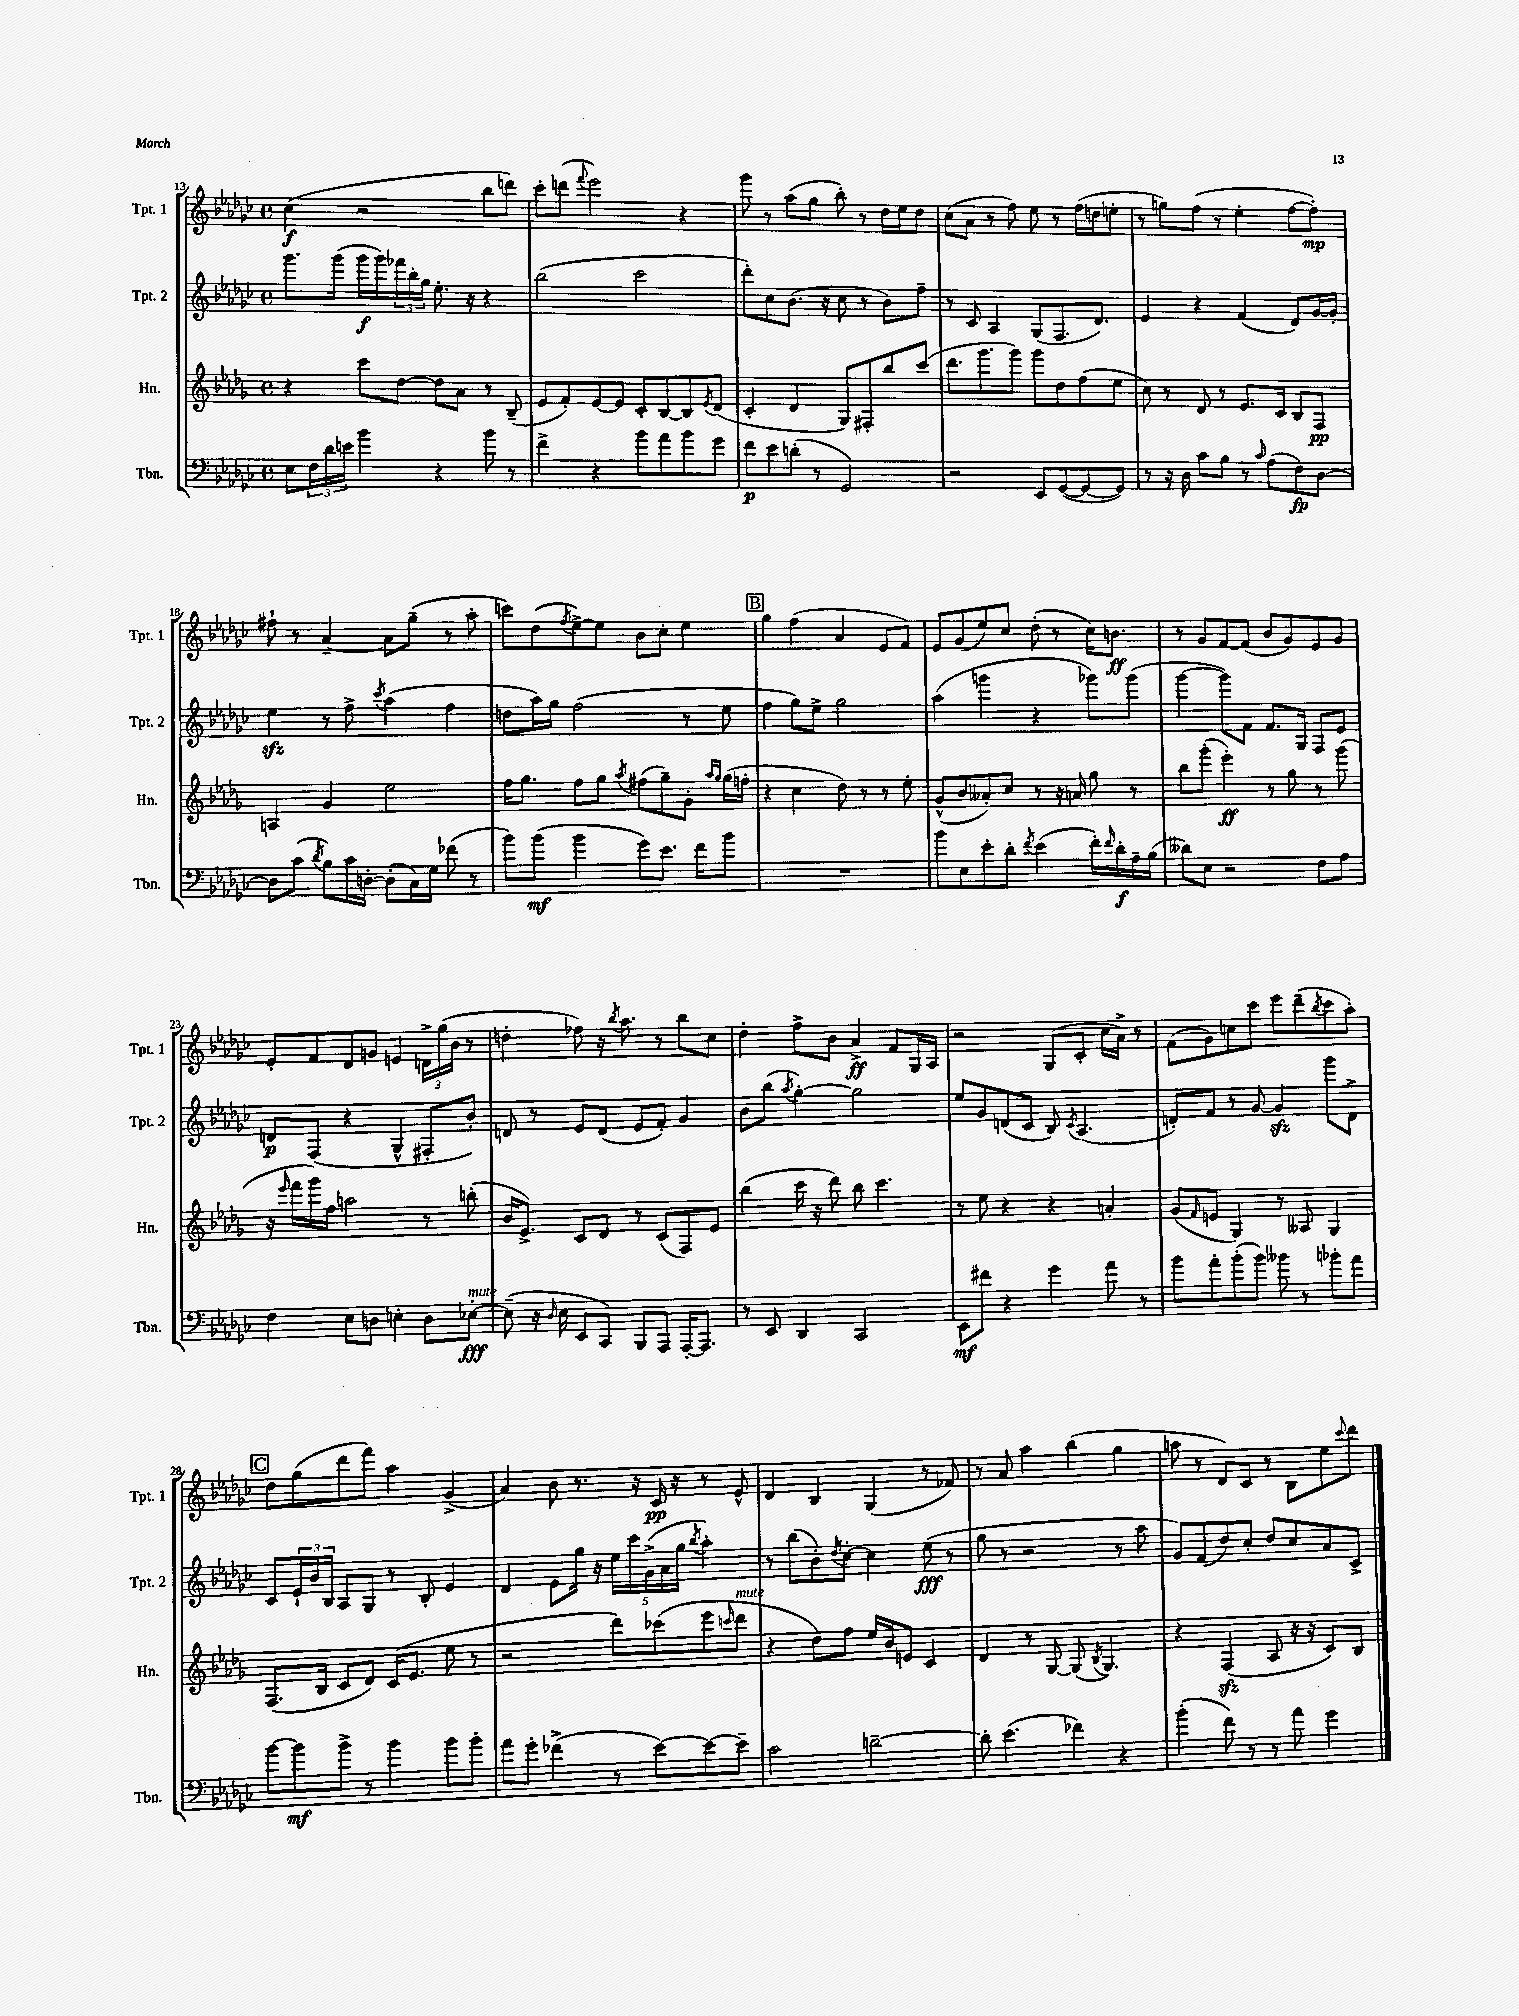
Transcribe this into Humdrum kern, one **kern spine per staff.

**kern	**dynam	**kern	**dynam	**kern	**dynam	**kern	**dynam
*part4	*part4	*part3	*part3	*part2	*part2	*part1	*part1
*staff4	*staff4	*staff3	*staff3	*staff2	*staff2	*staff1	*staff1
*I"Tbn.	*	*I"Hn.	*	*I"Tpt. 2	*	*I"Tpt. 1	*
*I'Tbn.	*	*I'Hn.	*	*I'Tpt. 2	*	*I'Tpt. 1	*
*clefF4	*	*clefG2	*	*clefG2	*	*clefG2	*
*k[b-e-a-d-g-c-]	*	*k[b-e-a-d-g-]	*	*k[b-e-a-d-g-c-]	*	*k[b-e-a-d-g-c-]	*
*M4/4	*	*M4/4	*	*M4/4	*	*M4/4	*
*met(c)	*	*met(c)	*	*met(c)	*	*met(c)	*
=13	=13	=13	=13	=13	=13	=13	=13
8E-\L	.	4r	.	8.ggg-\L	.	(4cc-\	f
24F\L	.	.	.	.	.	.	.
24d-\	.	.	.	.	.	.	.
.	.	.	.	(16ggg-\Jk	.	.	.
24en\JJ	.	.	.	.	.	.	.
4b-\	.	8ccc\L	.	16ggg-\LL	f	2r	.
.	.	.	.	16ggg-\)	.	.	.
.	.	[8dd-\J	.	24fff-X\	.	.	.
.	.	.	.	24bb-'\	.	.	.
.	.	.	.	24gg-\JJ	.	.	.
4r	.	8dd-\L]	.	8.ee-'\	.	.	.
.	.	8a-\J	.	.	.	.	.
.	.	.	.	16r	.	.	.
8b-\	.	8r	.	4r	.	8bb-\L	.
8r	.	(8B-~/	.	.	.	8dddn\J)	.
=14	=14	=14	=14	=14	=14	=14	=14
4f^\	.	8e-/L	.	(2bb-\	.	8ccc-'\L	.
.	.	8f'/)	.	.	.	(8dddn\J	.
.	.	.	.	.	.	8qqfff/	.
4r	.	[8e-/	.	.	.	2eee-\)	.
.	.	8e-/J]	.	.	.	.	.
8b-\L	.	8c'/L	.	2ccc-\	.	.	.
8a-\	.	[8B-/	.	.	.	.	.
8b-\	.	8B-/]	.	.	.	4r	.
.	.	8qe-/	.	.	.	.	.
8g-\J	.	(8d-/J	.	.	.	.	.
=15	=15	=15	=15	=15	=15	=15	=15
8f\L	p	4c'/	.	8ddd-'\L)	.	8ggg-\	.
8e-\	.	.	.	8cc-\	.	8r	.
(8dn'\J	.	4d-/	.	(8.b-\J	.	(8aa-\L	.
8r	.	.	.	.	.	8gg-\J	.
.	.	.	.	16r	.	.	.
2GG-/)	.	8G-/L)	.	8cc-\	.	8bb-'\)	.
.	.	8F#X'/	.	8r	.	8r	.
.	.	8bb-/	.	8b-\L)	.	16dd-\LL	.
.	.	.	.	.	.	16ee-\J	.
.	.	(8ccc/J	.	8ff~\J	.	8dd-\J	.
=16	=16	=16	=16	=16	=16	=16	=16
2r	.	8.ddd-\L	.	8r	.	(8cc-\L	.
.	.	.	.	8c-/	.	8a-\J	.
.	.	8.ggg-\	.	.	.	.	.
.	.	.	.	4A-/	.	8r	.
.	.	8ggg-\J)	.	.	.	8ff\)	.
8EE-/L	.	8ggg-\L	.	(8G-/L	.	8ee-\	.
([8GG-/	.	8dd-\	.	8.F/	.	8r	.
8GG-/_	.	(8ff\	.	.	.	(16ff\LL	.
.	.	.	.	8.d-/J)	.	16ddn\J	.
8GG-/J])	.	8ee-\J	.	.	.	8een'\J	.
=17	=17	=17	=17	=17	=17	=17	=17
8r	.	8cc\)	.	4e-/	.	8r	.
16r	.	8r	.	.	.	8ggn\L)	.
16D-\	.	.	.	.	.	.	.
8c-\L	.	8d-/	.	4r	.	(8ff\J	.
8B-\J	.	8r	.	.	.	8r	.
8r	.	8.e-/L	.	(4f/	.	4ee-'\	.
16qqc-/	.	.	.	.	.	.	.
(8A-\L	.	.	.	.	.	.	.
.	.	16c/Jk	.	.	.	.	.
8F\)	fp	8B-/L	.	8d-/L)	.	[8ff\L	.
[8D-\J	.	8F/J	pp	[16g-/L	.	8ff'\J])	mp
.	.	.	.	16g-'/JJ]	.	.	.
!!LO:LB:g=z
=18	=18	=18	=18	=18	=18	=18	=18
8D-\L]	.	4An/	.	4ee-zz\	.	8ff#X`\	.
(8c-\J	.	.	.	.	.	8r	.
8qd-/	.	.	.	.	.	.	.
8B-\L)	.	4g-/	.	8r	.	[4a-~/	.
16c-\L	.	.	.	8ff^\	.	.	.
[16Dn'\JJ	.	.	.	.	.	.	.
.	.	.	.	8qccc-/	.	.	.
(8D'\L]	.	2ee-\	.	(4aa-\	.	8a-\L]	.
16C-\L)	.	.	.	.	.	(8gg-~\J	.
16G-\JJ	.	.	.	.	.	.	.
(8f-X\	.	.	.	4ff\	.	8r	.
8r	.	.	.	.	.	8aa-'\	.
=19	=19	=19	=19	=19	=19	=19	=19
8b-\L)	.	16ff\KL	.	8ddn\L	.	8cccn\L)	.
.	.	8.gg-\J	.	.	.	.	.
(8b-\J	mf	.	.	16aa-\L)	.	(8dd-\	.
.	.	.	.	16gg-\JJ	.	.	.
.	.	.	.	.	.	8qff/	.
4b-\	.	8ff\L	.	(2ff\	.	[8ee-^\)	.
.	.	8gg-\J	.	.	.	8ee-\J]	.
.	.	8qaa-/	.	.	.	.	.
8g-\L)	.	(8ff#X\L	.	.	.	8b-\L	.
8.e-\J	.	8gg-~\)	.	.	.	8cc-'\J	.
.	.	8g-'\J	.	8r	.	4ee-\	.
16f\KL	.	.	.	.	.	.	.
.	.	16qqaa-/LL	.	.	.	.	.
.	.	16qqgg-/JJ	.	.	.	.	.
8b-\J	.	(16gg-\LL	.	8ee-\	.	.	.
.	.	16ffn'\JJ	.	.	.	.	.
!!LO:REH:place=s1:t=B
=20	=20	=20	=20	=20	=20	=20	=20
1r	.	4r	.	4ff\	.	4gg-\	.
.	.	4cc\	.	8gg-\L)	.	(4ff\	.
.	.	.	.	8ee-^\J	.	.	.
.	.	8dd-\)	.	2gg-\	.	4a-/	.
.	.	8r	.	.	.	.	.
.	.	8r	.	.	.	8e-/L	.
.	.	8ee-'\	.	.	.	8f/J)	.
=21	=21	=21	=21	=21	=21	=21	=21
8b-\L	.	(8g-^^/L	.	(4aa-\	.	8e-/L	.
8E-\	.	8b-/	.	.	.	(8g-/	.
8e-'\	.	8a--X'/)	.	4gggn\	.	8ee-/)	.
8d-'\J	.	8cc/J	.	.	.	8cc-/J	.
8qf/	.	.	.	.	.	.	.
(4e-\	.	8r	.	4r	.	(8dd-'\	.
.	.	16r	.	.	.	8r	.
.	.	16an/	.	.	.	.	.
16f'\LL)	.	8gg-\	.	8ggg-X\L)	.	16cc-\KL)	.
16qqf/	.	.	.	.	.	.	.
16d-'\	f	.	.	.	.	8.bn\J	ff
16A-~\	.	8r	.	(8ggg-\J	.	.	.
(16B-\JJ	.	.	.	.	.	.	.
=22	=22	=22	=22	=22	=22	=22	=22
8d--X\L)	.	8bb-\L	.	[4ggg-\	.	8r	.
8E-\J	.	(8ggg-'\J	.	.	.	8g-/L	.
2r	.	4eee-'\)	ff	8ggg-\L])	.	[8f/	.
.	.	.	.	8f\J	.	(8f/J]	.
.	.	8r	.	8.f/L	.	8b-/L	.
.	.	8gg-\	.	.	.	8g-/)	.
.	.	.	.	16G-/Jk	.	.	.
8F\L	.	8r	.	8F/L	.	8e-/	.
8A-\J	.	(8ggg-\	.	8e-/J	.	8g-/J	.
!!LO:LB:g=z
=23	=23	=23	=23	=23	=23	=23	=23
4F\	.	16r	.	8dn/L	p	8e-'/L	.
.	.	16qqeee-/	.	.	.	.	.
.	.	16fff\LL	.	.	.	.	.
.	.	16ggg-\)	.	(8F/J	.	8f/	.
.	.	16ff\JJ	.	.	.	.	.
8E-\L	.	2aan\	.	4r	.	8d-/	.
8Dn\J	.	.	.	.	.	8gn/J	.
4En'\	.	.	.	4G-^^/	.	4en/	.
8D\L	.	8r	.	8F#X'/L	.	24dn^\LL	.
.	.	.	.	.	.	(24gg-\	.
.	.	.	.	.	.	24b-\JJ	.
!LO:TX:a:i:t=mute	!	!	!	!	!	!	!
[8E-X'\J	fff	(8bbn'\	.	8b-'/J)	.	8r	.
=24	=24	=24	=24	=24	=24	=24	=24
(8E-~\]	.	16b-/KL	.	8dn/	.	4ddn'\	.
.	.	8.e-^/J)	.	.	.	.	.
16r	.	.	.	8r	.	.	.
16qqD-/	.	.	.	.	.	.	.
16E-\	.	.	.	.	.	.	.
8EE-/L	.	8c/L	.	8e-/L	.	8ff-X\)	.
8CC-/J)	.	8d-/J	.	(8d/J	.	16r	.
.	.	.	.	.	.	8qbb-/	.
.	.	.	.	.	.	8.aa-\	.
8BBB-/L	.	8r	.	8e-/L	.	.	.
8AAA-/J	.	(8c/L	.	8f'/J)	.	8r	.
[16AAA-'/KL	.	8F/)	.	4g-/	.	8bb-\L	.
8.AAA-/J]	.	.	.	.	.	.	.
.	.	8e-/J	.	.	.	8cc-\J	.
=25	=25	=25	=25	=25	=25	=25	=25
8r	.	(4bb-\	.	8b-\L	.	4dd-'\	.
8EE-/	.	.	.	(8bb-\J	.	.	.
.	.	.	.	8qaa-/	.	.	.
4DD-/	.	16ccc\	.	[4gg-'\)	.	8ff^\L	.
.	.	16r	.	.	.	.	.
.	.	8ddd-\)	.	.	.	8b-\J	.
2CC-/	.	8bb-\	.	2gg-\]	.	4a-^/	ff
.	.	4.ccc\	.	.	.	.	.
.	.	.	.	.	.	8f/L	.
.	.	.	.	.	.	16G-/L	.
.	.	.	.	.	.	16A-/JJ	.
=26	=26	=26	=26	=26	=26	=26	=26
8EE-\L	mf	8r	.	8ee-/L	.	2r	.
8f#X\J	.	8ee-\	.	8g-/	.	.	.
4r	.	4r	.	(8dn/	.	.	.
.	.	.	.	8c-/J	.	.	.
4g-\	.	4r	.	8B-/)	.	(8G-/L	.
.	.	.	.	8qc-/	.	.	.
.	.	.	.	(4.A-/	.	8c-'/J	.
8a-\	.	4an'/	.	.	.	16cc-\LL	.
.	.	.	.	.	.	16a-^\JJ)	.
8r	.	.	.	.	.	8r	.
=27	=27	=27	=27	=27	=27	=27	=27
8b-\L	.	(8g-/L	.	8dn'/L)	.	(8f\L	.
.	.	16qqf/	.	.	.	.	.
8a-'\	.	8en/J	.	8f/J	.	8g-\)	.
(8b-'\	.	4G-/)	.	8r	.	8ccn\	.
8b-\J)	.	.	.	[8g-/	.	8ccc-\J	.
8b--X\	.	8r	.	4g-zz/]	.	8eee-\L	.
8r	.	8A--X/	.	.	.	(8ddd-~\	.
.	.	.	.	.	.	8qbb-/	.
8b-X'\L	.	4G-/	.	8ggg-\L	.	8ccc-\	.
8a-\J	.	.	.	8d^\J	.	8aa-'\J)	.
!!LO:LB:g=z
!!LO:REH:place=s1:t=C
=28	=28	=28	=28	=28	=28	=28	=28
[8b-\L	.	(8.F/L	.	8c-/L	.	8dd-\L	.
8b-\]	mf	.	.	24e-`/L	.	(8gg-\	.
.	.	.	.	24b-/	.	.	.
.	.	16B-/Jk	.	.	.	.	.
.	.	.	.	24B-/JJ	.	.	.
8b-^\J	.	8c/L	.	8A-/L	.	8ddd-\	.
8r	.	8d-/J)	.	8G-/J	.	8fff\J)	.
4b-\	.	(16c/KL	.	8r	.	4aa-\	.
.	.	8.e-/J	.	.	.	.	.
.	.	.	.	8B-'/	.	.	.
8b-\L	.	8ee-\	.	4e-/	.	(4g-^/	.
8b-'\J	.	8r	.	.	.	.	.
=29	=29	=29	=29	=29	=29	=29	=29
8a-\L	.	2r	.	4d-/	.	4a-/)	.
8g-'\J	.	.	.	.	.	.	.
(4f-X^\	.	.	.	8e-\L	.	8b-\	.
.	.	.	.	16gg-\Jk	.	8.r	.
.	.	.	.	16r	.	.	.
8r	.	8ddd-\L)	.	20ee-\LL	.	.	.
.	.	.	.	20ccc-\	.	.	.
.	.	.	.	.	.	16r	.
.	.	.	.	(20g-^\	.	.	.
[8e-\L)	.	(8ccc-X\	.	.	.	16c-/	pp
.	.	.	.	20a-\	.	.	.
.	.	.	.	.	.	16r	.
.	.	.	.	20gg-\JJ	.	.	.
.	.	.	.	8qbb-/	.	.	.
8e-\_	.	8eee-\	.	4aa-'\)	.	8r	.
.	.	16qqcccn/	.	.	.	.	.
!	!	!LO:TX:a:i:t=mute	!	!	!	!	!
8e-~\J]	.	8ddd-\J	.	.	.	8e-^^/	.
=30	=30	=30	=30	=30	=30	=30	=30
2c-\	.	4r	.	8r	.	4d-/	.
.	.	.	.	(8bb-\L	.	.	.
.	.	8dd-\L)	.	8b-'\)	.	4B-/	.
.	.	.	.	8qdd-/	.	.	.
.	.	8ff\J	.	[8cc-'\J	.	.	.
[2dn~\	.	16ee-/LL	.	4cc-\]	.	(4G-/	.
.	.	16b-/J	.	.	.	.	.
.	.	8en/J	.	.	.	.	.
.	.	4c/	.	(8ee-\	fff	8r	.
.	.	.	.	8r	.	8f-X/)	.
=31	=31	=31	=31	=31	=31	=31	=31
8d'\]	.	4d-/	.	8gg-\	.	8r	.
(4.e-\	.	.	.	8r	.	8a-/	.
.	.	8r	.	2r	.	4aa-\	.
.	.	[8G-/	.	.	.	.	.
4f-X\)	.	(8G-/]	.	.	.	(4bb-\	.
.	.	8qB-/	.	.	.	.	.
.	.	4.G-/)	.	.	.	.	.
4r	.	.	.	8r	.	4gg-\	.
.	.	.	.	8aa-\	.	.	.
=32	=32	=32	=32	=32	=32	=32	=32
(4b-'\	.	4r	.	8g-/L)	.	8aan\	.
.	.	.	.	(8f/	.	8r	.
8f\)	.	(4Fzz/	.	8dd-/)	.	8d-/L)	.
8r	.	.	.	8cc-'/J	.	8c-/J	.
8r	.	8A-/	.	8dd-/L	.	8r	.
8a-\	.	16r	.	8cc-/	.	8B-\L	.
.	.	16r	.	.	.	.	.
4g-\	.	8c/L)	.	8a-/	.	8ee-\	.
.	.	.	.	.	.	8qqccc-/	.
.	.	8B-/J	.	8c-^/J	.	8ddd-\J	.
==	==	==	==	==	==	==	==
*-	*-	*-	*-	*-	*-	*-	*-
